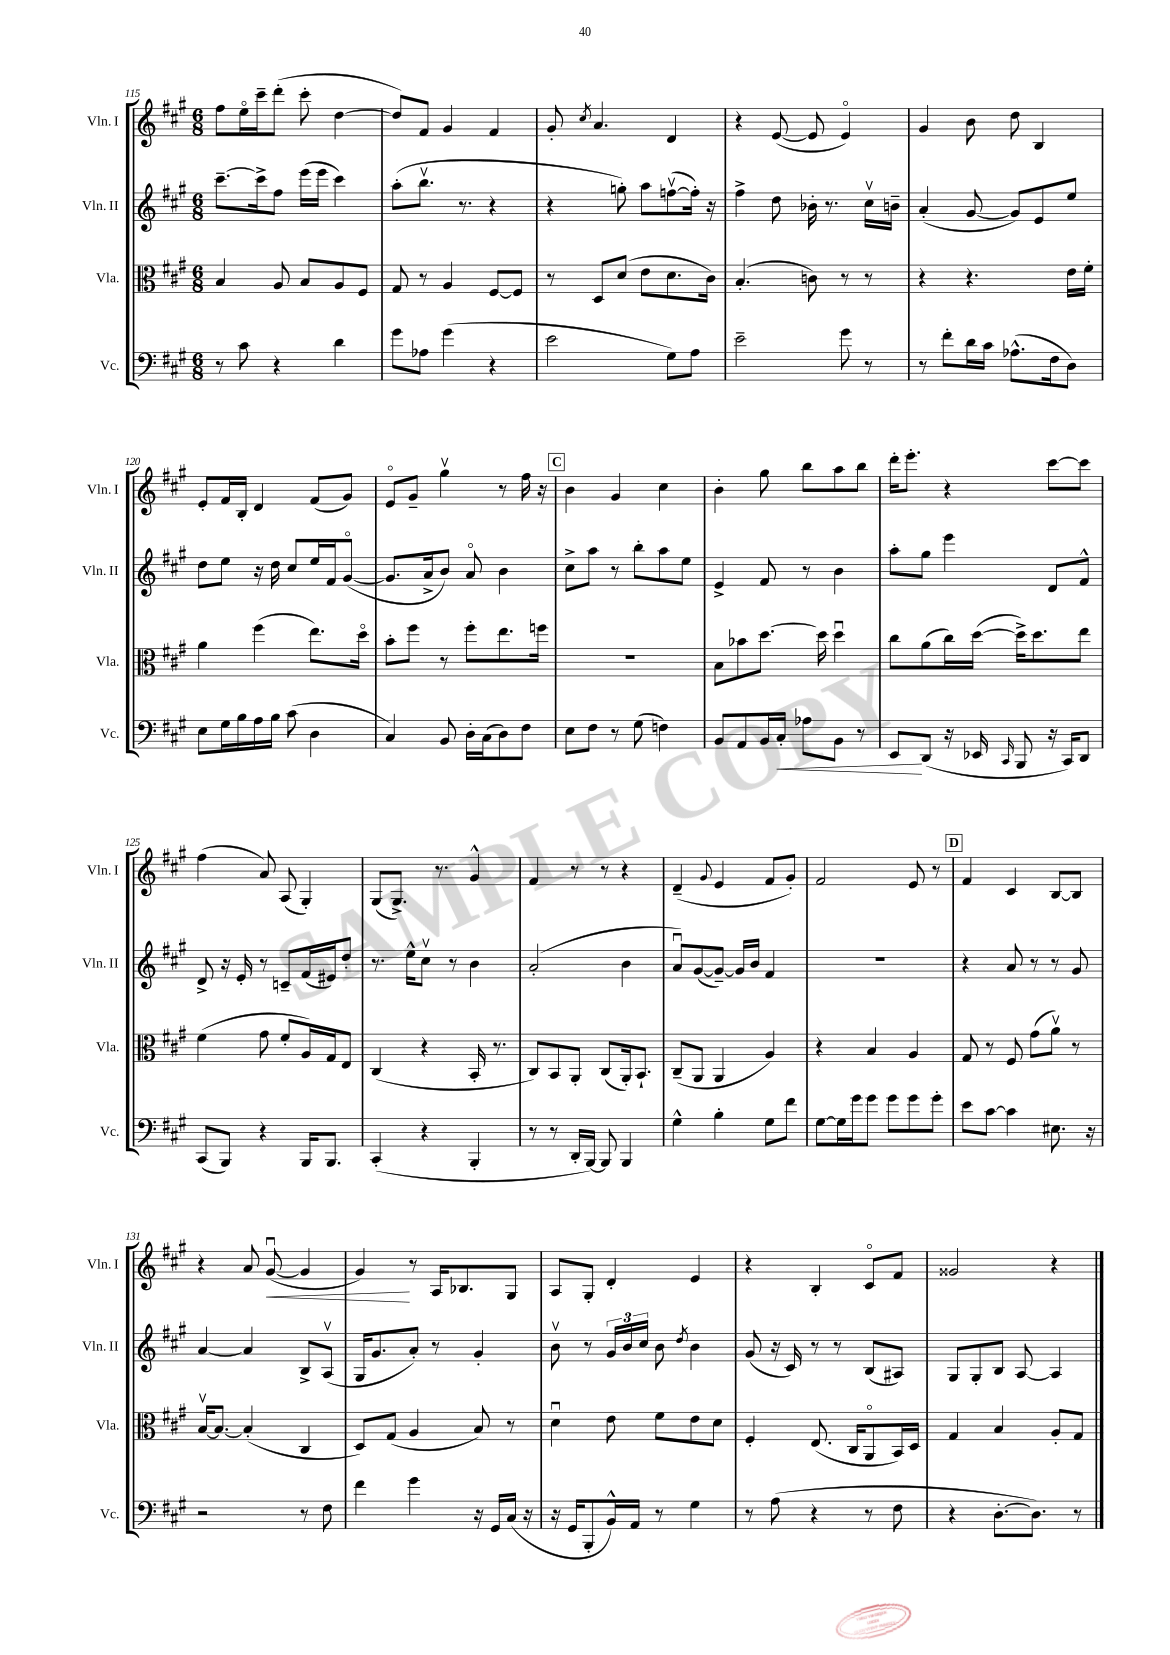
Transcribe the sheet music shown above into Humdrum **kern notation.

**kern	**dynam	**kern	**kern	**kern	**dynam
*part4	*part4	*part3	*part2	*part1	*part1
*staff4	*staff4	*staff3	*staff2	*staff1	*staff1
*I"Vc.	*	*I"Vla.	*I"Vln. II	*I"Vln. I	*
*I'Vc.	*	*I'Vla.	*I'Vln. II	*I'Vln. I	*
*clefF4	*	*clefC3	*clefG2	*clefG2	*
*k[f#c#g#]	*	*k[f#c#g#]	*k[f#c#g#]	*k[f#c#g#]	*
*M6/8	*	*M6/8	*M6/8	*M6/8	*
=115	=115	=115	=115	=115	=115
8r	.	4B/	[8.ccc#~\L	8ff#\L	.
8c#\	.	.	.	16ee\L	.
.	.	.	16ccc#^\k]	16ccc#~\J	.
4r	.	8A/	8ff#\J	(8ddd'\J	.
.	.	8B/L	(16eee\LL	8ccc#'\	.
.	.	.	16eee\JJ	.	.
4d\	.	8A/	4ccc#\)	[4dd\	.
.	.	8F#/J	.	.	.
=116	=116	=116	=116	=116	=116
8g#\L	.	8G#/	(8aa'\L	8dd/L])	.
8A-X\J	.	8r	8.bbv\J	8f#/J	.
(4g#\	.	4A/	.	4g#/	.
.	.	.	8.r	.	.
4r	.	[8F#/L	4r	4f#/	.
.	.	8F#/J]	.	.	.
=117	=117	=117	=117	=117	=117
2e\	.	8r	4r	8g#'/	.
.	.	.	.	8qcc#/	.
.	.	8D/L	.	4.a/	.
.	.	(8d/J	8ggn'\)	.	.
.	.	8e\L	8aa\L	.	.
8G#\L)	.	8.d\	([8ffnv\	4d/	.
8A\J	.	.	16ff'\Jk])	.	.
.	.	16c#\Jk)	16r	.	.
=118	=118	=118	=118	=118	=118
2e~\	.	(4.B'/	4ff#^\	4r	.
.	.	.	8dd\	([8e/	.
.	.	8cn\)	16b-X'\	8e/]	.
.	.	.	8.r	.	.
8g#\	.	8r	.	4e/)	.
8r	.	8r	16cc#v\LL	.	.
.	.	.	16bn~\JJ	.	.
=119	=119	=119	=119	=119	=119
8r	.	4r	(4a'/	4g#/	.
8f#'\L	.	.	.	.	.
16d\L	.	4.r	[8g#/	8b\	.
16c#\JJ	.	.	.	.	.
(8.A-X^^\L	.	.	8g#/L])	8dd\	.
.	.	.	8e/	4B/	.
16F#\k	.	.	.	.	.
8D\J)	.	16e\LL	8ee/J	.	.
.	.	16f#'\JJ	.	.	.
!!LO:LB:g=z
=120	=120	=120	=120	=120	=120
8E\L	.	4a\	8dd\L	8e'/L	.
16G#\L	.	.	8ee\J	16f#/L	.
16B\	.	.	.	16B'/JJ	.
16A\	.	(4ff#\	16r	4d/	.
16B\JJ	.	.	16dd\	.	.
(8c#\	.	.	8cc#/L	.	.
4D\	.	8.ee\L)	16ee/L	(8f#/L	.
.	.	.	16f#/J	.	.
.	.	.	([8g#/J	8g#/J)	.
.	.	16dd\Jk	.	.	.
=121	=121	=121	=121	=121	=121
4C#/)	.	8b'\L	8.g#/L]	8e/L	.
.	.	8ff#\J	.	8g#~/J	.
.	.	.	16a^/k	.	.
8BB/	.	8r	8b/J)	4gg#v\	.
16D'\LL	.	8ff#'\L	8a/	.	.
(16C#\J	.	.	.	.	.
8D\)	.	8.ee\	4b\	8r	.
8F#\J	.	.	.	16ff#\	.
.	.	16ffn\Jk	.	16r	.
!!LO:REH:place=s1:t=C
=122	=122	=122	=122	=122	=122
8E\L	.	2.r	8cc#^\L	4b\	.
8F#\J	.	.	8aa\J	.	.
8r	.	.	8r	4g#/	.
(8G#\	.	.	8bb'\L	.	.
4Fn\)	.	.	8aa\	4cc#\	.
.	.	.	8ee\J	.	.
=123	=123	=123	=123	=123	=123
8BB/L	.	8B\L	4e^/	4b'\	.
8AA/	.	8b-X\	.	.	.
16BB/L	.	[8.dd\J	8f#/	8gg#\	.
!	!LO:HP:b	!	!	!	!
16C#'/JJ	<	.	.	.	.
8A-X\L	.	.	8r	8bb\L	.
.	.	16dd\]	.	.	.
8BB\J	.	4ddu\	4b\	8aa\	.
8r	.	.	.	8bb\J	.
=124	=124	=124	=124	=124	=124
8EE/L	.	8cc#\L	8aa'\L	16ddd'\KL	.
.	.	.	.	8.eee'\J	.
(8DD/J	[	(8a\	8gg#\J	.	.
16r	.	16cc#\L)	4eee\	4r	.
16EE-X/	.	([16dd\JJ	.	.	.
16qqCC#/	.	.	.	.	.
8BBB/	.	16dd^\KL])	.	.	.
.	.	8.dd\	.	.	.
16r	.	.	8d/L	[8ccc#\L	.
16CC#/KL)	.	.	.	.	.
8DD/J	.	8ee\J	8f#^^/J	8ccc#\J]	.
!!LO:LB:g=z
=125	=125	=125	=125	=125	=125
(8CC#/L	.	(4f#\	8d^/	(4ff#\	.
8BBB/J)	.	.	16r	.	.
.	.	.	16e'/	.	.
4r	.	8g#\	8r	8a/)	.
.	.	8f#'/L	8cn~/L	(8A/	.
16BBB/KL	.	16A/L)	(16f#/L	4G#'/)	.
8.BBB/J	.	16G#/J	16e#X/J)	.	.
.	.	8E/J	8dd'/J	.	.
=126	=126	=126	=126	=126	=126
(4CC#'/	.	(4C#/	8.r	(8G#/L	.
.	.	.	.	8.G#^/J)	.
.	.	.	16ee^^\KL	.	.
4r	.	4r	8cc#v\J	.	.
.	.	.	.	8.r	.
.	.	.	8r	.	.
4BBB'/	.	16BB'/	4b\	4g#^^/	.
.	.	8.r	.	.	.
=127	=127	=127	=127	=127	=127
8r	.	8C#/L)	(2a'/	4f#/	.
8r	.	8BB/	.	.	.
16DD'/LL	.	8AA'/J	.	8r	.
[16BBB/JJ)	.	.	.	.	.
8BBB/]	.	(8C#/L	.	8r	.
4BBB/	.	16AA'/k)	4b\	4r	.
.	.	8.BB`/J	.	.	.
=128	=128	=128	=128	=128	=128
4G#^^\	.	(8C#~/L	8au/L)	(4d~/	.
.	.	8AA/J	([8g#/	.	.
.	.	.	.	8qqg#/	.
4B'\	.	4AA/	8g#~/J_)	4e/	.
.	.	.	16g#/LL]	.	.
.	.	.	16b/JJ	.	.
8G#\L	.	4A/)	4f#/	8f#/L	.
8f#\J	.	.	.	8g#'/J)	.
=129	=129	=129	=129	=129	=129
[8G#\L	.	4r	2.r	2f#/	.
16G#\L]	.	.	.	.	.
16g#\J	.	.	.	.	.
8g#\J	.	4B/	.	.	.
8g#\L	.	.	.	.	.
8g#\	.	4A/	.	8e/	.
8g#'\J	.	.	.	8r	.
!!LO:REH:place=s1:t=D
=130	=130	=130	=130	=130	=130
8e\L	.	8G#/	4r	4f#/	.
[8c#\J	.	8r	.	.	.
4c#\]	.	8F#/	8a/	4c#/	.
.	.	(8g#\L	8r	.	.
8.E#X\	.	8av\J)	8r	[8B/L	.
.	.	8r	8g#/	8B/J]	.
16r	.	.	.	.	.
!!LO:LB:g=z
=131	=131	=131	=131	=131	=131
2r	.	[16Bv/KL	[4a/	4r	.
.	.	8.B/J_	.	.	.
.	.	(4B'/]	4a/]	8a/	.
!	!	!	!	!	!LO:HP:b
.	.	.	.	([8g#u/	<
8r	.	4C#/	8B^/L	4g#/]	.
8F#\	.	.	(8Av/J	.	.
=132	=132	=132	=132	=132	=132
4f#\	.	8D/L)	16G#/KL	4g#/)	.
.	.	.	8.g#/	.	.
.	.	(8G#/J	.	.	.
4g#\	.	4A/	8a'/J)	8r	[
.	.	.	8r	16A/KL	.
.	.	.	.	8.B-X/	.
16r	.	8B/)	4g#'/	.	.
16GG#/LL	.	.	.	.	.
(16C#/JJ	.	8r	.	8G#/J	.
16r	.	.	.	.	.
=133	=133	=133	=133	=133	=133
16r	.	4du\	8bv\	8A/L	.
16GG#/KL	.	.	.	.	.
8BBB'/	.	.	8r	8G#'/J	.
16BB^^/L)	.	8e\	24g#/LL	4d'/	.
.	.	.	24b/	.	.
16AA/JJ	.	.	.	.	.
.	.	.	24cc#/JJ	.	.
8r	.	8f#\L	8b\	.	.
.	.	.	8qdd/	.	.
4G#\	.	8e\	4b\	4e/	.
.	.	8d\J	.	.	.
=134	=134	=134	=134	=134	=134
8r	.	4F#'/	(8g#/	4r	.
(8A\	.	.	16r	.	.
.	.	.	16c#/)	.	.
4r	.	(8.E/	8r	4B'/	.
.	.	.	8r	.	.
.	.	16C#/KL	.	.	.
8r	.	8AA/	(8B/L	8c#/L	.
8F#\	.	16BB/L)	8A#X/J)	8f#/J	.
.	.	16D/JJ	.	.	.
=135	=135	=135	=135	=135	=135
4r	.	4G#/	8G#/L	2g##X/	.
.	.	.	8G#'/	.	.
[8.D'\L	.	4B/	8B/J	.	.
.	.	.	[8A/	.	.
8.D\J])	.	.	.	.	.
.	.	8A'/L	4A/]	4r	.
8r	.	8G#/J	.	.	.
==	==	==	==	==	==
*-	*-	*-	*-	*-	*-
